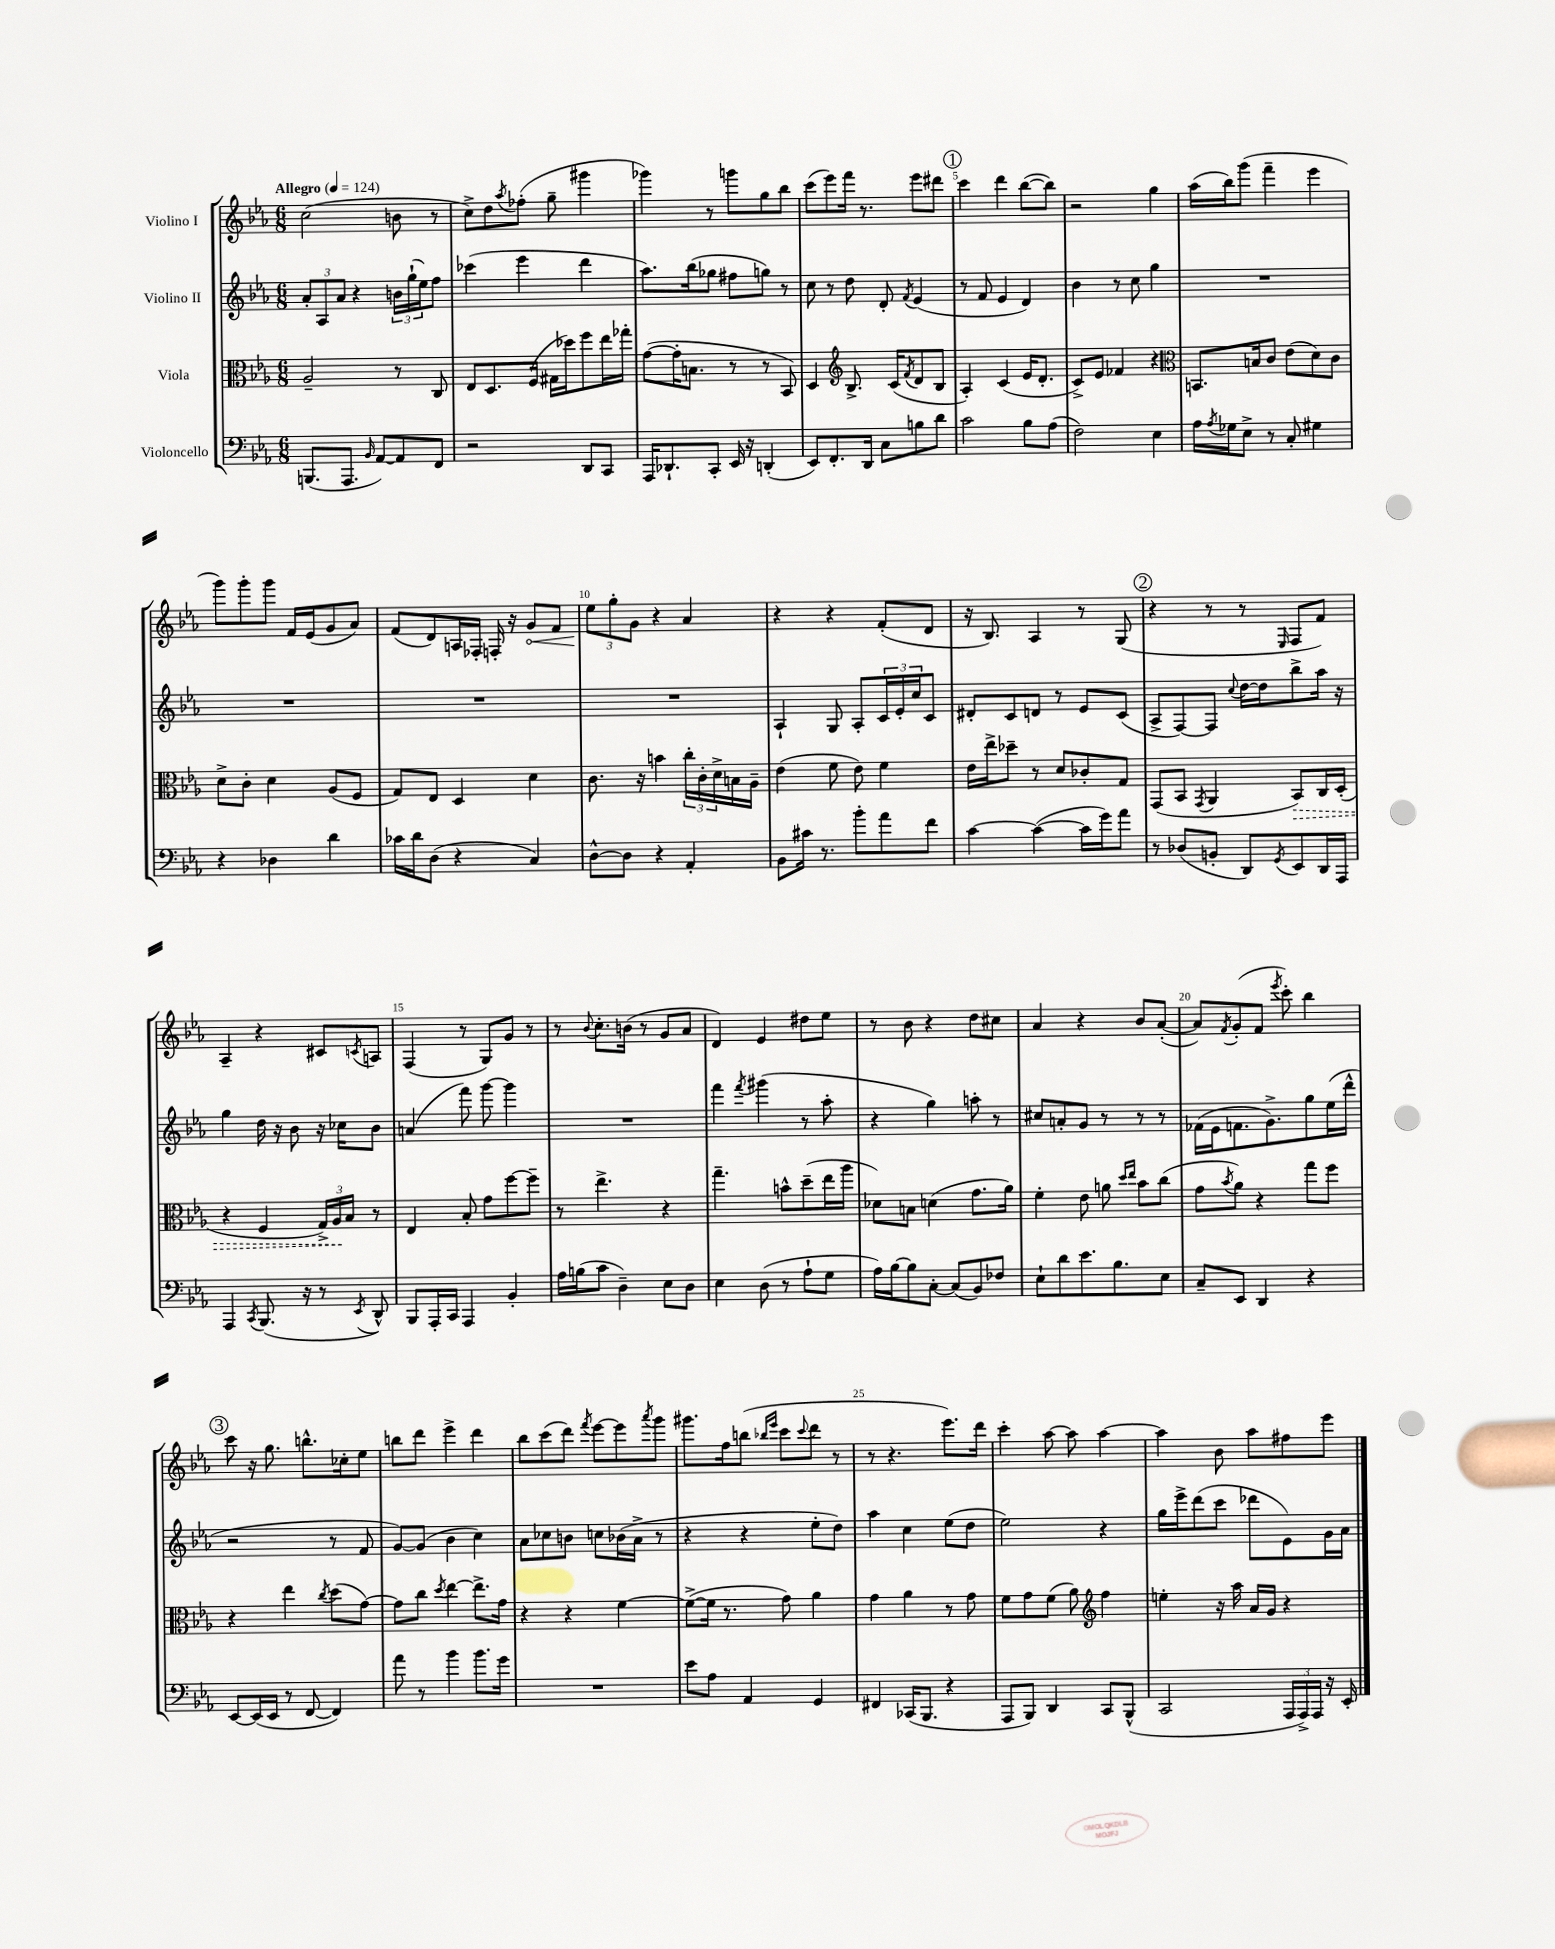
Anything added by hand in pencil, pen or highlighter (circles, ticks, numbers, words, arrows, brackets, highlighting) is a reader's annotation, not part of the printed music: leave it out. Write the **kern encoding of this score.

**kern	**kern	**kern	**kern
*staff4	*staff3	*staff2	*staff1
*clefF4	*clefC3	*clefG2	*clefG2
*k[b-e-a-]	*k[b-e-a-]	*k[b-e-a-]	*k[b-e-a-]
*M6/8	*M6/8	*M6/8	*M6/8
*MM124	*MM124	*MM124	*MM124
(8.BBB	2A-~	12a-'	(2cc
.	.	12A-	.
.	.	12a-	.
8.AAA-	.	.	.
.	.	4r	.
16qqBB-	.	.	.
[8AA-)	.	.	.
8AA-]	8r	24b	8b
.	.	(24gg`	.
.	.	24ee-)	.
8FF	8C	8ff	8r
=	=	=	=
2r	8E-	(4ccc-	8cc^)
.	8.D	.	8dd
.	.	.	8qaa-
.	.	4eee-	(8ff-'
.	(16F	.	.
.	16G#	.	8gg~
.	16dd-)	.	.
8DD	8ff	4ddd	4ggg#
8CC	16ee-	.	.
.	16gg-'	.	.
=	=	=	=
16AAA-	([8g	8.aa-)	4ggg-)
8.DD-`	.	.	.
.	16g']	.	.
.	8.B	(16bb-	.
8CC'	.	8gg-	8r
16EE-	8r	8ff#	8ggg
16r	.	.	.
(4DD'	8r	8gg)	8gg
.	8BB-)	8r	8bb-
=	=	=	=
8EE-)	4D	8cc	(8ccc
8.FF'	.	8r	8eee-)
*	*clefG2	*	*
.	8.B-^	8dd	16fff
16DD	.	.	8.r
8C	.	8d'	.
.	(16c	.	.
.	8qf	8qf	.
8B	8d	(4e-	8eee-
8d	8B-	.	8ddd#
=	=	=	=
2c	4A-')	8r	4ccc
.	.	8f	.
.	(4c	4e-	4ddd
8B-	16e-	4d)	([8bb-
.	8.d'	.	.
(8A-	.	.	8bb-])
=	=	=	=
2F)	8c^)	4b-	2r
.	8e-	.	.
.	4f-	8r	.
.	.	8cc	.
4E-	4r	4gg	4gg
=	=	=	=
*	*clefC3	*	*
16A-	8.BB	2.r	(16aa-
8qA-	.	.	.
16G-	.	.	16bb-)
8E-^	.	.	(8ggg
.	16B	.	.
8r	8c	.	4fff~
8C'	(8e-	.	.
4G#	8d)	.	4eee-
.	8c	.	.
=	=	=	=
4r	8d^	2.r	8ggg)
.	8c'	.	8ggg'
4D-	4d	.	8ggg
.	.	.	16f
.	.	.	(16e-
4d	(8A-	.	8g
.	8F	.	8a-)
=	=	=	=
16c-	8G)	2.r	(8f
16d	.	.	.
(8D	8E-	.	8d)
4r	4D	.	16A
.	.	.	16F-'
.	.	.	16F'
.	.	.	16r
4C)	4d	.	8g
.	.	.	8f
=	=	=	=
[8D^^	8.c	2.r	12ee-
.	.	.	12gg'
8D]	.	.	.
.	.	.	12g
.	16r	.	.
4r	4b	.	4r
4AA-'	24cc'	.	4a-
.	24c'	.	.
.	24d^	.	.
.	16B	.	.
.	16A-~	.	.
=	=	=	=
8BB-	(4e-	4A-`	4r
16c#	.	.	.
8.r	.	.	.
.	8f	8G	4r
8b-'	8e-)	8A-'	.
8a-	4f	24c	(8f'
.	.	24e-'	.
.	.	24cc	.
8f	.	8c	8d
=	=	=	=
[4c	16e-	8d#'	16r
.	16ee-^	.	8.B-)
.	8dd-~	8c	.
(4c_	8r	8d	4A-
.	8d	8r	.
16c]	8c-'	8e-	8r
16g)	.	.	.
8a-	8G	(8c	(8G
=	=	=	=
8r	(8GG	8A-^	4r
(8D-	8BB-	[8F)	.
.	8qGG	.	.
8BB'	4AA-	8F]	8r
.	.	8qqcc	.
8DD)	.	[16dd	8r
.	.	16dd]	.
8qGG	.	.	16qqE-
8EE-	8BB-)	8bb-^	8F
16DD	16C	16aa-	8f)
16AAA-	(16D'	16r	.
=	=	=	=
4AAA-	4r	4gg	4A-~
8qCC	.	.	.
(8.BBB-	4F	16dd	4r
.	.	16r	.
.	.	8b-	.
16r	.	.	.
8r	24G^)	16r	8c#
.	24A-	.	.
.	.	16cc-	.
.	24B-	.	.
8qEE-	.	.	8qc
8DD^^)	8r	8b-	8A
=	=	=	=
8BBB-	4E-	(4a	(4F
16AAA-'	.	.	.
16CC	.	.	.
4AAA-	8B-'	8fff)	8r
.	8g	[8ggg	8G)
4BB-'	[8ff	4ggg]	8g
.	8ff~]	.	8r
=	=	=	=
16A-	8r	2.r	8r
(16B	.	.	.
.	.	.	8qqb-
8c	4.ee-^	.	8.cc'
4D~)	.	.	.
.	.	.	(16b
.	.	.	8r
8E-	4r	.	8g
8D	.	.	8a-
=	=	=	=
4E-	4.gg~	4fff	4d)
.	.	8qfff	.
(8D	.	(4ggg#	4e-
8r	8b^^	.	.
8A-`	(8dd~	8r	8dd#
8G	16ee-	8aa-'	8ee-
.	16aa-	.	.
=	=	=	=
16A-)	8d-)	4r	8r
[16B-	.	.	.
8B-]	8B	.	8b-
[8C'	(4d	4gg)	4r
(8C]	.	.	.
8BB-)	8.g	8aa'	8dd
8F-	.	8r	8cc#
.	16a-)	.	.
=	=	=	=
8E-`	4f'	8cc#	4a-
8d	.	8a'	.
8.e-	8e-	8g	4r
.	8a	8r	.
8.B-	.	.	.
.	16qqdd	.	.
.	16qqee-	.	.
.	8b-	8r	8b-
8E-	(8cc	8r	([8a-'
=	=	=	=
8C~	8g	(16f-	8a-])
.	.	16e-	.
.	8qb-	.	8qf
8EE-	8a-)	8.f	(8g'
4DD	4r	.	8f
.	.	8.g^)	.
.	.	.	8qeee-
.	.	.	8ccc')
4r	8gg	8gg	4bb-
.	8ff	(16ee-	.
.	.	16ddd^^	.
=	=	=	=
[8EE-	4r	2r	8ccc
(16EE-]	.	.	16r
16EE-	.	.	8.gg
8r	4ee-	.	.
[8FF	.	.	8.bb^^
.	8qcc	.	.
4FF])	(8dd	8r	.
.	.	.	16cc-'
.	[8g)	8f	8ee-
=	=	=	=
8a-	8g]	[8g)	8bb
8r	8cc	(8g]	8ddd
.	8qdd	.	.
4b-	[4ee-	4b-	4eee-^
8.b-	8.ee-^]	4cc)	4ddd
16g	16g	.	.
=	=	=	=
2.r	4r	8a-	8bb-
.	.	8cc-	(8ccc
.	4r	8b	8ddd)
.	.	.	8qfff
.	.	8cc	[8eee-
.	[4f	(16b-	8eee-]
.	.	16a-^	.
.	.	.	8qaaa-
.	.	8r	8ggg
=	=	=	=
8e-	(8f^_	4r	8.ggg#
8A-	16f]	.	.
.	8.r	.	16ff
4AA-	.	4r	(8bb
.	.	.	16qqbb-
.	.	.	16qqeee-
.	8g)	.	8ccc
.	.	.	8qqccc
4GG	4a-	8ee-'	8ddd
.	.	8dd)	8r
=	=	=	=
4FF#	4g	4aa-	8r
.	.	.	4.r
(16CC-	4a-	4cc	.
8.BBB-	.	.	.
4r	8r	(8ee-	8.eee-)
.	8g	8dd	.
.	.	.	16ddd
=	=	=	=
8AAA-	8f	2ee-)	4ccc'
8BBB-)	8g	.	.
4DD	(8f	.	[8aa-
.	8a-)	.	8aa-]
*	*clefG2	*	*
8CC	4ff	4r	[4aa-
(8BBB-^^	.	.	.
=	=	=	=
2CC	4ee'	16gg	4aa-]
.	.	16eee-^	.
.	.	(8ddd	.
.	16r	8ccc	8b-
.	16aa-	.	.
.	16a-	8ddd-	8aa-
.	16g	.	.
24AAA-	4r	8e-)	8ff#
24AAA-^)	.	.	.
24AAA-	.	.	.
16r	.	16g	8eee-
16EE-'	.	16a-	.
==	==	==	==
*-	*-	*-	*-
